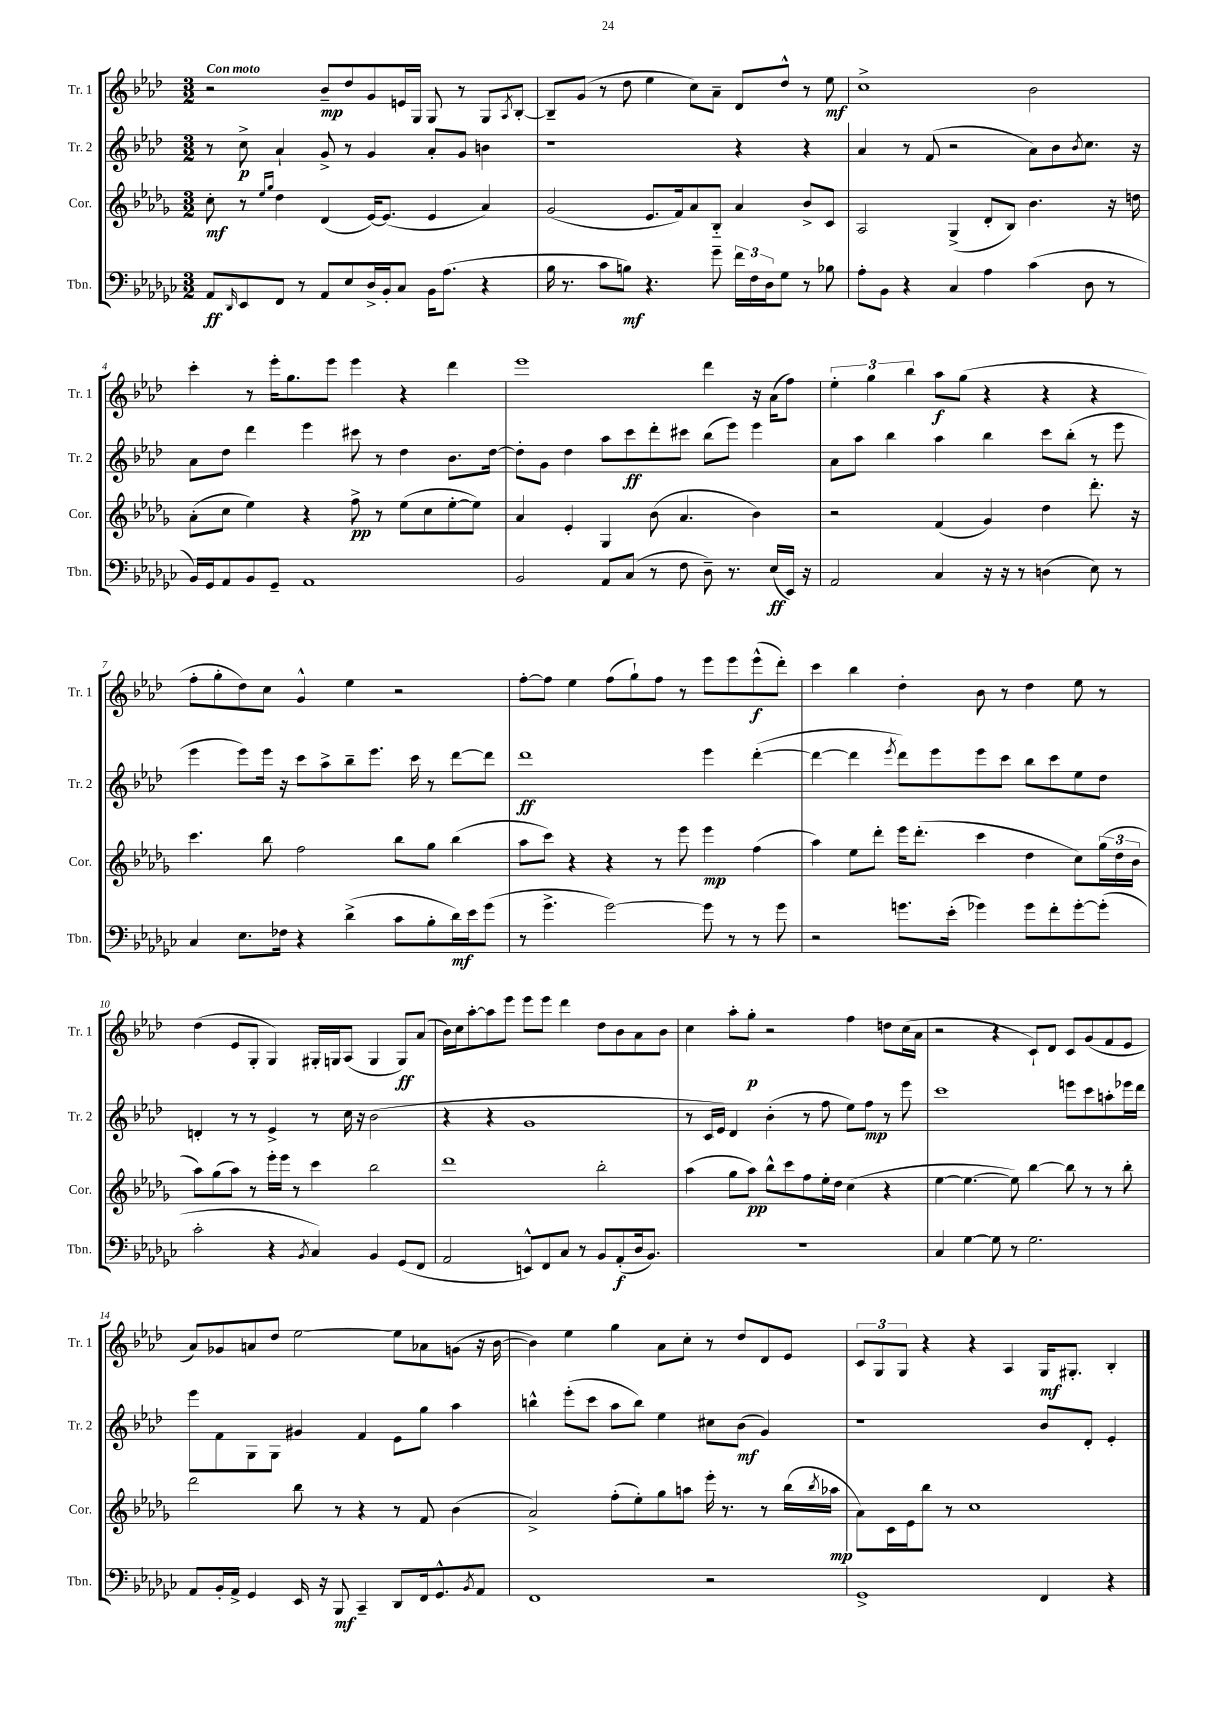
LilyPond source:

<<
\new StaffGroup <<
\new Staff = "s0" \with { instrumentName = "Tr. 1" shortInstrumentName = "Tr. 1" } {
    \clef treble \key aes \major \numericTimeSignature \time 3/2 \tempo "Con moto"
    r2 bes'8--\mp des''8 g'8 e'16 g16 g8 r8 g8 \acciaccatura { aes8 } bes8~-. |
    bes8-- g'8( r8 des''8 ees''4 c''8) aes'8-- des'8 des''8-^ r8 ees''8\mf |
    c''1-> bes'2 |
    c'''4-. r8 ees'''16-. g''8. ees'''8 ees'''4 r4 des'''4 |
    ees'''1 des'''4 r16 aes'16( f''8) |
    \tuplet 3/2 { ees''4-. g''4 bes''4 } aes''8\f g''8( r4 r4 r4 |
    f''8-. g''8-. des''8) c''8 g'4-^ ees''4 r2 |
    f''8~-. f''8 ees''4 f''8( g''8-!) f''8 r8 ees'''8 ees'''8 ees'''8-^\f( des'''8-.) |
    c'''4 bes''4 des''4-. bes'8 r8 des''4 ees''8 r8 |
    des''4( ees'8 g8-. g4) gis16-. g16 aes8( g4 g8\ff) aes'8( |
    bes'16) c''16 aes''8~-. aes''8 ees'''8 ees'''8 ees'''8 des'''4 des''8 bes'8 aes'8 bes'8 |
    c''4 aes''8-. g''8-.\p r2 f''4 d''8 c''16( aes'16 |
    r2 r4 c'8-!) des'8 c'8 g'8( f'8 ees'8 |
    aes'8) ges'8 a'8 des''8 ees''2~ ees''8 aes'8 g'8( r16 bes'16~ |
    bes'4) ees''4 g''4 aes'8 c''8-. r8 des''8 des'8 ees'8 |
    \tuplet 3/2 { c'8 g8 g8 } r4 r4 aes4 g16\mf gis8.-. bes4-. \bar "|." |
}
\new Staff = "s1" \with { instrumentName = "Tr. 2" shortInstrumentName = "Tr. 2" } {
    \clef treble \key aes \major \numericTimeSignature \time 3/2
    r8 c''8->\p aes'4-! g'8-> r8 g'4 aes'8-. g'8 b'4 |
    r1 r4 r4 |
    aes'4 r8 f'8( r2 aes'8) bes'8 \acciaccatura { bes'8 } c''8. r16 |
    aes'8 des''8 des'''4 ees'''4 cis'''8 r8 des''4 bes'8. des''16~ |
    des''8-. g'8 des''4 aes''8 c'''8\ff des'''8-. cis'''8 bes''8( ees'''8) ees'''4 |
    aes'8 aes''8 bes''4 aes''4 bes''4 c'''8 bes''8-.( r8 ees'''8 |
    ees'''4 ees'''8) ees'''16 r16 c'''8 aes''8-> bes''8-- ees'''8. c'''16 r8 des'''8~ des'''8 |
    des'''1\ff ees'''4 des'''4~-.( |
    des'''4~ des'''4 \acciaccatura { ees'''8 } des'''8) ees'''8 ees'''8 c'''8 bes''8 c'''8 ees''8 des''8 |
    d'4-. r8 r8 ees'4-> r8 c''16 r16 bes'2( |
    r4 r4 g'1 |
    r8 c'16 ees'16) des'4 bes'4-.( r8 f''8 ees''8) f''8\mp r8 ees'''8 |
    c'''1 e'''8 c'''8 a''8-. ees'''16 des'''16 |
    ees'''8 f'8 g8 g8 gis'4 f'4 ees'8 g''8 aes''4 |
    b''4-^ ees'''8-.( c'''8 aes''8 b''8) ees''4 cis''8 bes'8\mf( g'4) |
    r1 bes'8 des'8-. ees'4-. \bar "|." |
}
\new Staff = "s2" \with { instrumentName = "Cor." shortInstrumentName = "Cor." } {
    \clef treble \key des \major \numericTimeSignature \time 3/2
    c''8-.\mf r8 \grace { ees''16 ges''16 } des''4 des'4( ees'16~) ees'8.( ees'4 aes'4) |
    ges'2( ees'8. f'16) aes'8 bes8-_ aes'4 bes'8-> c'8 |
    aes2 ges4->( des'8-. bes8) bes'4. r16 d''16 |
    aes'8-.( c''8 ees''4) r4 f''8->\pp r8 ees''8( c''8 ees''8~-. ees''8) |
    aes'4 ees'4-. ges4 bes'8( aes'4. bes'4) |
    r2 f'4( ges'4) des''4 des'''8.-. r16 |
    c'''4. bes''8 f''2 bes''8 ges''8 bes''4( |
    aes''8 c'''8) r4 r4 r8 ees'''8 ees'''4\mp f''4( |
    aes''4) ees''8 des'''8-. ees'''16 des'''8.-.( c'''4 des''4 c''8) \tuplet 3/2 { ges''16( des''16 bes'16 } |
    aes''8) ges''8( aes''8) r8 ees'''16-. ees'''16 r8 c'''4 bes''2 |
    des'''1 bes''2-. |
    aes''4( ges''8 aes''8\pp) bes''8-^ c'''8 f''8 ees''16-. des''16 c''4( r4 |
    ees''4~ ees''4.~ ees''8) bes''4~ bes''8 r8 r8 bes''8-. |
    des'''2 bes''8 r8 r4 r8 f'8 bes'4( |
    aes'2->) f''8-.( ees''8-.) ges''8 a''8 ees'''16-. r8. r8 bes''16( \acciaccatura { bes''8 } aes''16\mp |
    aes'8) c'16 ees'16 bes''8 r8 c''1 \bar "|." |
}
\new Staff = "s3" \with { instrumentName = "Tbn." shortInstrumentName = "Tbn." } {
    \clef bass \key ges \major \numericTimeSignature \time 3/2
    aes,8\ff \grace { des,16 } ees,8 f,8 r8 aes,8 ees8 des16-> bes,16-. ces8 bes,16 aes8.( r4 |
    bes16 r8. ces'8 b8\mf) r4. ges'8-- \tuplet 3/2 { f'16 f16 des16 } ges8 r8 bes8 |
    aes8-. bes,8 r4 ces4 aes4 ces'4( des8 r8 |
    bes,16) ges,16 aes,8 bes,8 ges,8-- aes,1 |
    bes,2 aes,8 ces8( r8 f8 des8--) r8. ees16\ff( ees,16) r16 |
    aes,2 ces4 r16 r16 r8 d4( ees8) r8 |
    ces4 ees8. fes16 r4 des'4->( ces'8 bes8-. des'16\mf) ees'16 ges'8( |
    r8 ges'4.-> ges'2~) ges'8 r8 r8 ges'8 |
    r2 g'8. ees'16-.( ges'4) ges'8 f'8-. ges'8~-. ges'8-.( |
    ces'2-. r4 \acciaccatura { bes,8 } ces4) bes,4 ges,8( f,8 |
    aes,2 e,8-^) f,8 ces8 r8 bes,8 aes,8-.\f( des16 bes,8.) |
    R1. |
    ces4 ges4~ ges8 r8 ges2. |
    aes,8 bes,16-. aes,16-> ges,4 ees,16 r16 bes,,8\mf ces,4-- des,8 f,16 ges,8.-^ \acciaccatura { bes,8 } aes,8 |
    f,1 r2 |
    ges,1-> f,4 r4 \bar "|." |
}
>>
>>
